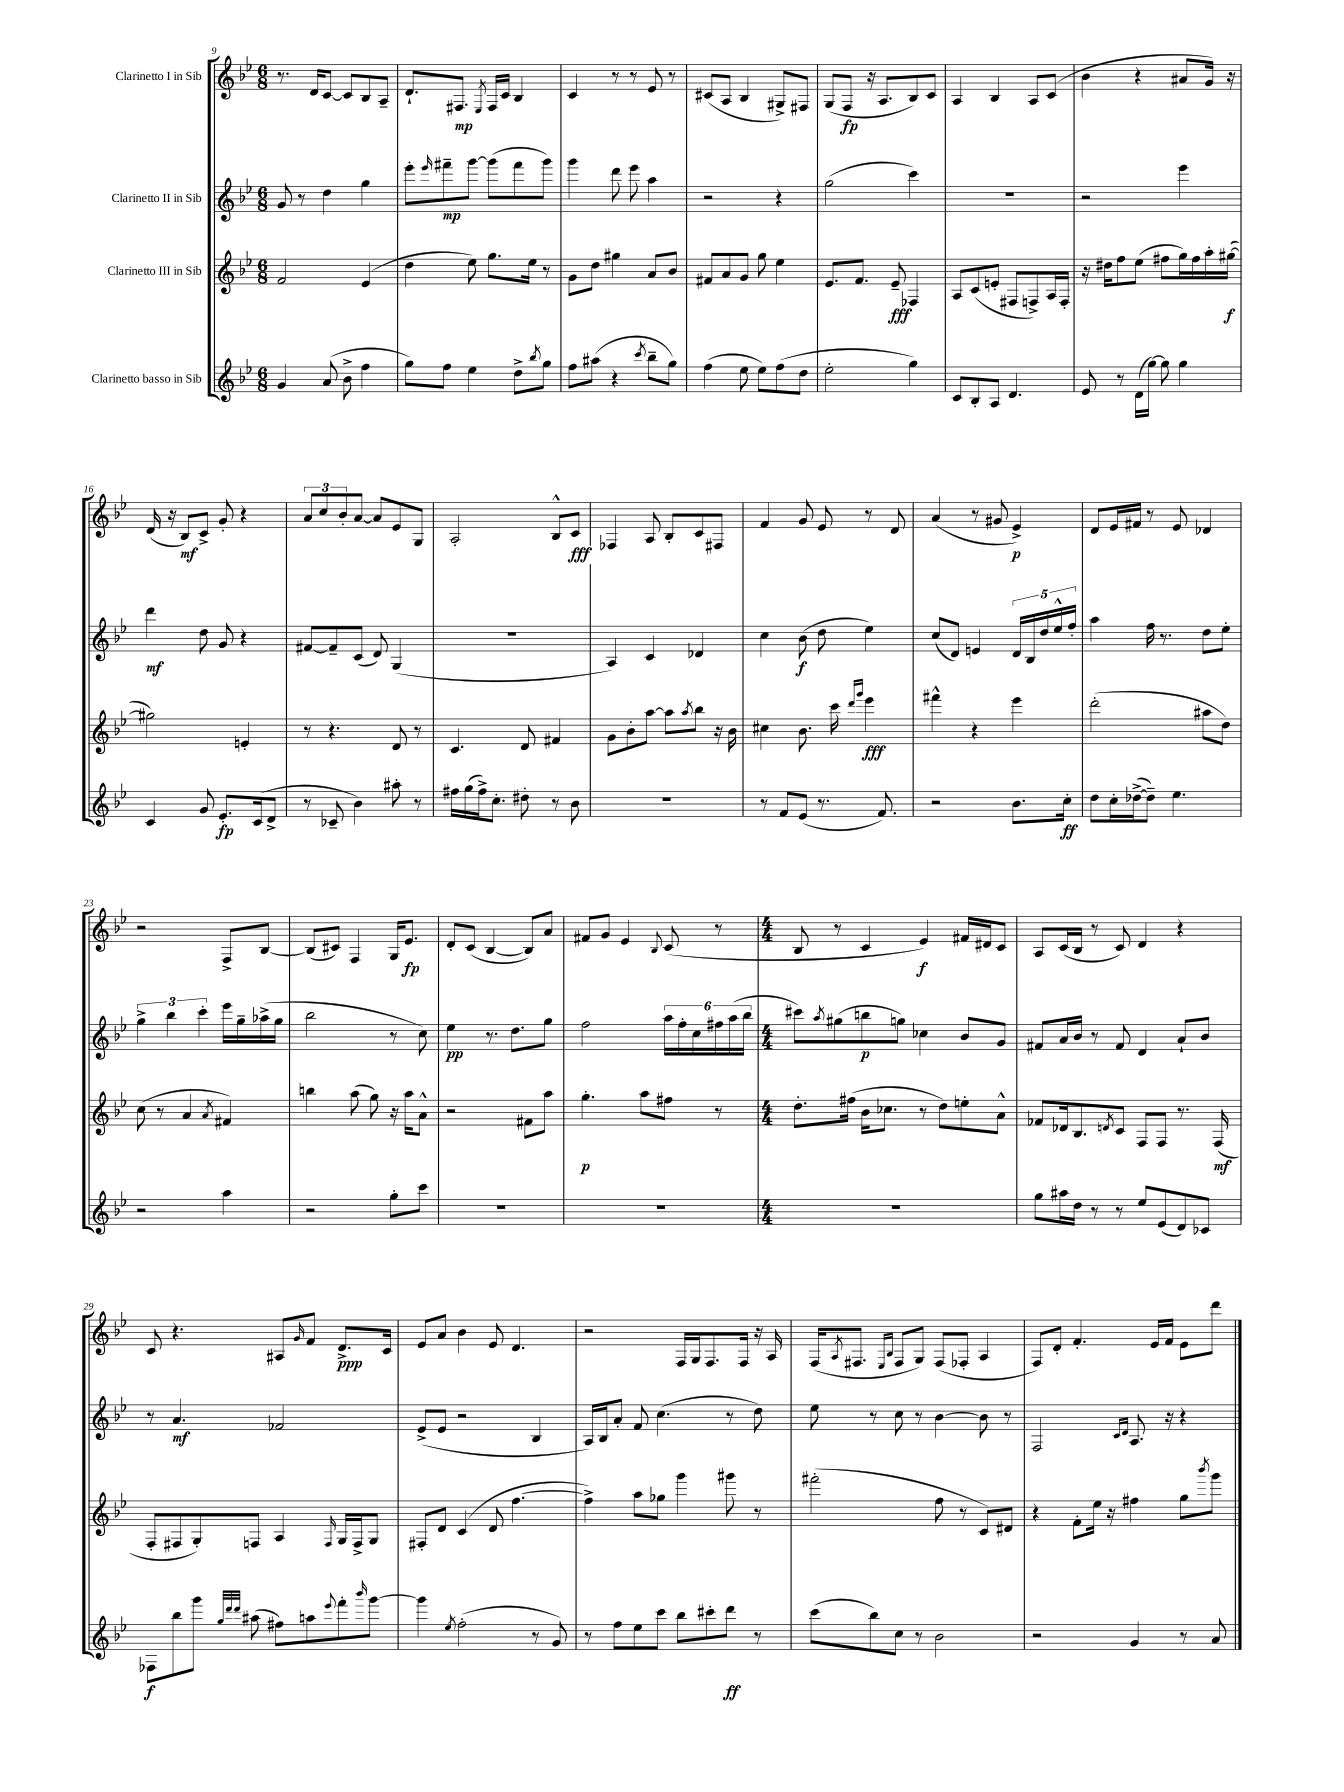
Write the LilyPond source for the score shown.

<<
\new StaffGroup <<
\new Staff = "s0" \with { instrumentName = "Clarinetto I in Sib" } {
    \clef treble \key bes \major \numericTimeSignature \time 6/8
    r8. d'16 c'8~ c'8 bes8 a8-- |
    d'8.-! fis8.\mp \acciaccatura { ees8 } fis16 c'16 bes4 |
    c'4 r8 r8 ees'8 r8 |
    cis'8( a8 bes4 gis8->) fis8 |
    g8( f8\fp r16 a8. bes8) c'8 |
    a4 bes4 a8 c'8( |
    bes'4 r4 ais'8 g'16) r16 |
    d'16( r16 bes8\mf) c'8-> g'8-. r4 |
    \tuplet 3/2 { a'8 c''8 bes'8-. } a'8~ a'8 ees'8 g8 |
    a2-. bes8-^ c'8\fff |
    fes4 a8 bes8-. c'8 fis8 |
    f'4 g'8 ees'8 r8 d'8 |
    a'4( r8 gis'8 ees'4->\p) |
    d'8 ees'16 fis'16 r8 ees'8 des'4 |
    r2 f8-> bes8~ |
    bes8( cis'8) f4 g16 ees'8.\fp |
    d'8-. c'8( bes4~ bes8) a'8 |
    fis'8 g'8 ees'4 \appoggiatura { bes8 } c'8( r8 |
    \numericTimeSignature \time 4/4 bes8 r8 c'4 ees'4\f) fis'16 dis'16 c'8 |
    a8 c'16( bes16 r8 c'8) d'4 r4 |
    c'8 r4. ais8 \grace { g'16 } f'8 d'8.->\ppp c'16 |
    ees'8 a'8 bes'4 ees'8 d'4. |
    r2 f16 g16 f8. f16 r16 a16 |
    f16( \acciaccatura { a8 } fis8. \grace { ees16 bes16 } fis8 g8) fis8( fes8-. a4 |
    f8) d'8-. f'4.-. ees'16 f'16 ees'8 d'''8 \bar "|." |
}
\new Staff = "s1" \with { instrumentName = "Clarinetto II in Sib" } {
    \clef treble \key bes \major \numericTimeSignature \time 6/8
    g'8 r8 d''4 g''4 |
    ees'''8-. \grace { ees'''16 } fis'''8--\mp g'''8~ g'''8( fis'''8 g'''8) |
    g'''4 d'''8 ees'''8 a''4 |
    r2 r4 |
    g''2( c'''4) |
    R2. |
    r2 ees'''4 |
    d'''4\mf d''8 g'8 r4 |
    fis'8~ fis'8-- c'8( d'8) g4( |
    R2. |
    a4) c'4 des'4 |
    c''4 bes'8\f( d''8 ees''4) |
    c''8( d'8) e'4 \tuplet 5/4 { d'16 bes16 d''16 ees''16-^ f''16-. } |
    a''4 f''16 r8. d''8 ees''8-. |
    \tuplet 3/2 { g''4-> bes''4 c'''4-. } ees'''16 g''16-- aes''16->( g''16 |
    bes''2 r8 c''8) |
    ees''4\pp r8. d''8. g''8 |
    f''2 \tuplet 6/4 { a''16 f''16-. c''16 fis''16 a''16( bes''16 } |
    \numericTimeSignature \time 4/4 cis'''8) \acciaccatura { a''8 } gis''8( b''8\p g''8) ces''4 bes'8 g'8 |
    fis'8 a'16 bes'16 r8 fis'8 d'4 a'8-! bes'8 |
    r8 a'4.\mf fes'2 |
    ees'8->( ees'8 r2 bes4 |
    a16) bes16 a'8-. f'8 c''4.( r8 d''8) |
    ees''8 r8 c''8 r8 bes'4~ bes'8 r8 |
    f2 \grace { c'16 d'16 } a8. r16 r4 \bar "|." |
}
\new Staff = "s2" \with { instrumentName = "Clarinetto III in Sib" } {
    \clef treble \key bes \major \numericTimeSignature \time 6/8
    f'2 ees'4( |
    d''4 ees''8) g''8. ees''16 r8 |
    g'8 d''8 gis''4 a'8 bes'8 |
    fis'8 a'8 g'8 g''8 ees''4 |
    ees'8. f'8. ees'8--\fff fes4 |
    a8 c'8( e'8-. fis8 f8->) a16 f16-. |
    r16 dis''16 f''8 ees''8( fis''8 g''16) fis''16 a''16-. gis''16~\f( |
    gis''2) e'4-. |
    r8 r4. d'8 r8 |
    c'4. d'8 fis'4 |
    g'8 bes'8-. a''8~ a''8 \acciaccatura { a''8 } bes''8 r16 bes'16 |
    cis''4 bes'8. c'''16 \grace { d'''16 g'''16 } ees'''4\fff |
    fis'''4-^ r4 ees'''4 |
    d'''2-.( ais''8 d''8) |
    c''8( r8 a'4 \acciaccatura { a'8 } fis'4) |
    b''4 a''8( g''8) r16 a''16 a'8-^ |
    r2 fis'8 a''8 |
    g''4.-.\p a''8 fis''8 r8 |
    \numericTimeSignature \time 4/4 d''8.-. fis''16( bes'16 ces''8. r8 d''8) e''8-. a'8-^ |
    fes'8 des'16 bes8. \acciaccatura { d'8 } c'8 f8 f8 r8. f16\mf( |
    f8-. fis8 g8-.) f8 a4 \grace { f16 } g16 f16-> g8 |
    fis8-. d'8 c'4( d'8 f''4.~ |
    f''4->) a''8 ges''8 g'''4 gis'''8 r8 |
    fis'''2-.( f''8 r8 c'8) dis'8 |
    r4 f'8-. ees''16 r16 fis''4 g''8 \acciaccatura { bes'''8 } g'''8 \bar "|." |
}
\new Staff = "s3" \with { instrumentName = "Clarinetto basso in Sib" } {
    \clef treble \key bes \major \numericTimeSignature \time 6/8
    g'4 a'8( bes'8-> f''4 |
    g''8) f''8 ees''4 d''8-> \acciaccatura { bes''8 } g''8 |
    f''8 ais''8( r4 \acciaccatura { c'''8 } bes''8-- g''8) |
    f''4( ees''8 ees''8) f''8( d''8 |
    ees''2-. g''4) |
    c'8 bes8-. a8 d'4. |
    ees'8 r8 d'16( g''16~) g''8 g''4 |
    c'4 g'8 ees'8.-.\fp c'16( d'8-> |
    r8 ces'8-- bes'4) ais''8-. r8 |
    fis''16 g''16( fis''16->) c''8.-. dis''8-. r8 bes'8 |
    R2. |
    r8 f'8 ees'8( r8. f'8.) |
    r2 bes'8. c''16-.\ff |
    d''8 c''16-. des''16~->( des''8--) ees''4. |
    r2 a''4 |
    r2 g''8-. c'''8 |
    R2. |
    R2. |
    \numericTimeSignature \time 4/4 R1 |
    g''8 ais''16 d''16 r8 r8 ees''8 ees'8( d'8) ces'8 |
    fes8\f bes''8 g'''8 \grace { g''32 d'''32 d'''32 } ais''8( fis''8) a''8 \appoggiatura { ees'''8 } f'''8-. \grace { bes'''16 } g'''8~ |
    g'''4 \acciaccatura { ees''8 } f''2-.( r8 g'8) |
    r8 f''8 ees''8 c'''8 bes''8 cis'''8-. d'''8\ff r8 |
    c'''8( bes''8) c''8 r8 bes'2 |
    r2 g'4 r8 a'8 \bar "|." |
}
>>
>>
\layout { \context { \Score currentBarNumber = #9 } }
